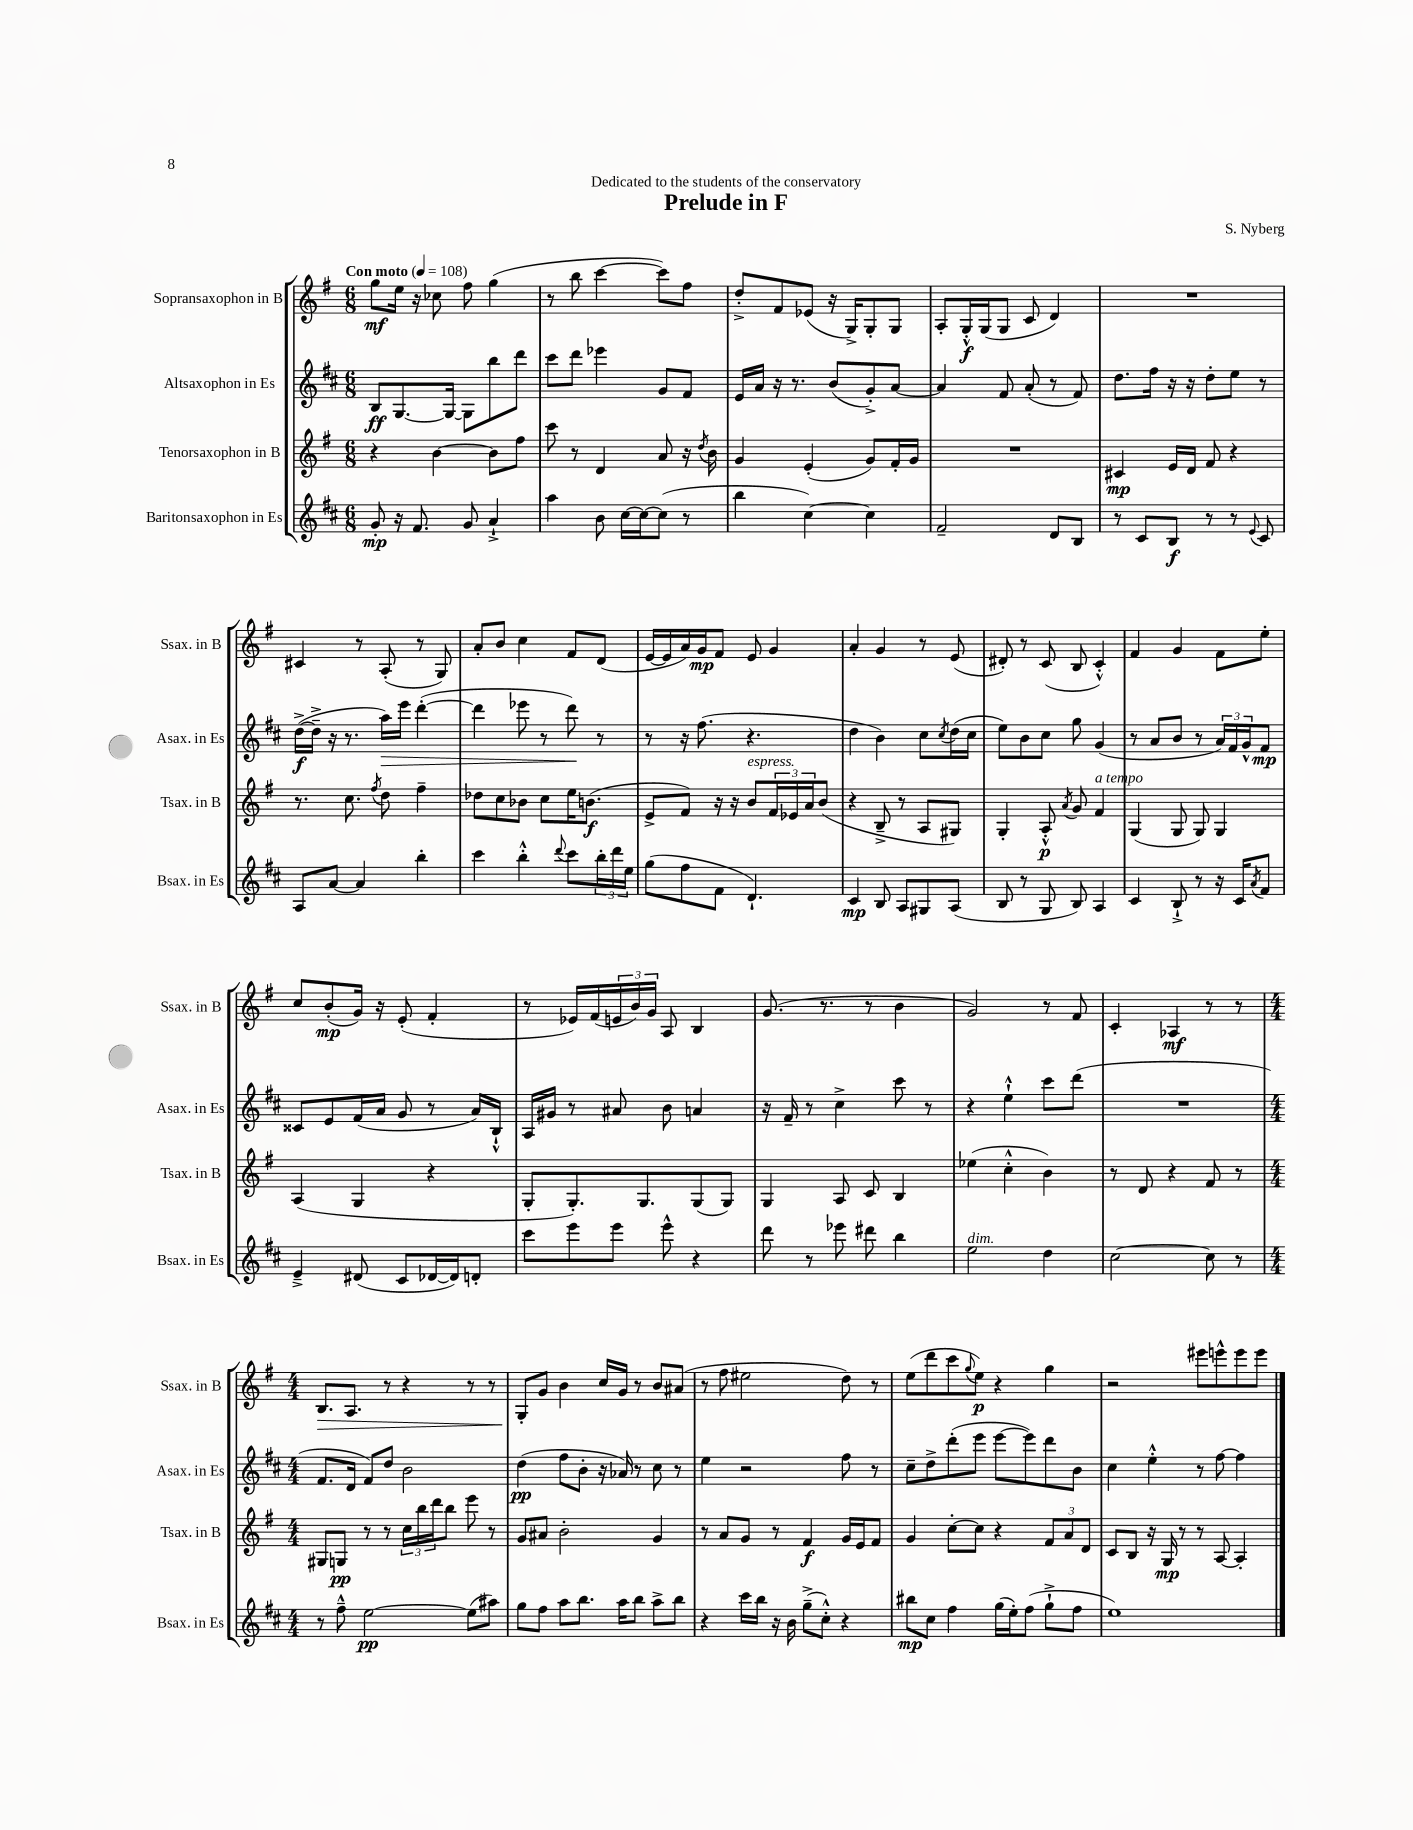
\header { title = "Prelude in F" composer = "S. Nyberg" dedication = "Dedicated to the students of the conservatory" }
<<
\new StaffGroup <<
\new Staff = "s0" \with { instrumentName = "Sopransaxophon in B" shortInstrumentName = "Ssax. in B" } {
    \clef treble \key g \major \numericTimeSignature \time 6/8 \tempo "Con moto" 4 = 108
    g''8\mf e''16 r16 ces''8 fis''8 g''4( |
    r8 b''8 c'''4~ c'''8) fis''8 |
    d''8-.-> fis'8 ees'8( r16 g16->) g8-. g8 |
    a8-. g16-.-^\f g16( g8 c'8 d'4) |
    R2. |
    cis'4 r8 a8-.( r8 g8) |
    a'8-. b'8 c''4 fis'8 d'8( |
    e'16~ e'16 a'16) g'16\mp fis'8 e'8 g'4 |
    a'4-. g'4 r8 e'8( |
    dis'8-.) r8 c'8( b8 c'4-.-^) |
    fis'4 g'4 fis'8 e''8-. |
    c''8 b'8-.\mp( g'16) r16 e'8-.( fis'4-. |
    r8 ees'16) fis'16( \tuplet 3/2 { e'16 b'16) g'16 } a8 b4 |
    g'8.( r8. r8 b'4 |
    g'2) r8 fis'8 |
    c'4-. aes4\mf r8 r8 |
    \numericTimeSignature \time 4/4 b8.\> a8. r8 r4 r8 r8 |
    g8-.\! g'8 b'4 c''16 g'16 r8 b'8 ais'8( |
    r8 fis''8 eis''2 d''8) r8 |
    e''8( d'''8 c'''8 \appoggiatura { g''8 } e''8\p) r4 g''4 |
    r2 eis'''8 e'''8-^ e'''8 e'''8 \bar "|." |
}
\new Staff = "s1" \with { instrumentName = "Altsaxophon in Es" shortInstrumentName = "Asax. in Es" } {
    \clef treble \key d \major \numericTimeSignature \time 6/8
    b8\ff g8.~ g16~ g8 b''8 d'''8 |
    cis'''8 d'''8 ees'''4 g'8 fis'8 |
    e'16 a'16 r16 r8. b'8( g'8-.->) a'8~ |
    a'4 fis'8 a'8-.( r8 fis'8) |
    d''8. fis''16 r16 r16 d''8-. e''8 r8 |
    d''16~->\f( d''16---> r16 r8. a''16\>) e'''16 d'''4~-.( |
    d'''4 ees'''8 r8 d'''8\!) r8 |
    r8 r16 fis''8.( r4. |
    d''4 b'4) cis''8 \acciaccatura { cis''8 } d''16( cis''16 |
    e''8) b'8 cis''8 g''8 g'4( |
    r8 a'8 b'8 r8 \tuplet 3/2 { a'16) fis'16 g'16-^ } fis'8\mp |
    cisis'8 e'8 fis'16( a'16 g'8 r8 a'16) b16-!-^ |
    a16 gis'16 r8 ais'8 b'8 a'4 |
    r16 fis'16-- r8 cis''4-> cis'''8 r8 |
    r4 e''4-!-^ cis'''8 d'''8( |
    R2. |
    \numericTimeSignature \time 4/4 fis'8. d'16 fis'8) d''8 b'2 |
    d''4\pp( fis''8 b'8-. r16 aes'16) r8 cis''8 r8 |
    e''4 r2 fis''8 r8 |
    cis''8-- d''8-> d'''8-.( e'''8 e'''8~ e'''8) d'''8 b'8 |
    cis''4 e''4-.-^ r8 fis''8~ fis''4 \bar "|." |
}
\new Staff = "s2" \with { instrumentName = "Tenorsaxophon in B" shortInstrumentName = "Tsax. in B" } {
    \clef treble \key g \major \numericTimeSignature \time 6/8
    r4 b'4~ b'8 fis''8 |
    c'''8 r8 d'4 a'8 r16 \acciaccatura { d''8 } b'16 |
    g'4 e'4-.( g'8) fis'16-. g'16 |
    R2. |
    cis'4\mp e'16 d'16 fis'8 r4 |
    r8. c''8. \acciaccatura { fis''8 } d''8 fis''4-- |
    des''8 c''8 bes'8 c''8 e''16 b'8.\f( |
    e'8-> fis'8) r16 r16 b'8^\markup { \italic "espress." } \tuplet 3/2 { fis'16 ees'16 a'16 } b'8( |
    r4 b8---> r8 a8 gis8) |
    g4-. a8-.-^\p \acciaccatura { a'8 } g'8 fis'4^\markup { \italic "a tempo" } |
    g4( g8 g8) g4 |
    a4( g4 r4 |
    g8-. g8.-.) g8. g8( g8) |
    g4 a8 c'8 b4 |
    ees''4( c''4-.-^ b'4) |
    r8 d'8 r4 fis'8 r8 |
    \numericTimeSignature \time 4/4 gis8 g8\pp r8 r8 \tuplet 3/2 { c''16 b''16 d'''16 } b''8 e'''8 r8 |
    g'8 ais'8 b'2-. g'4 |
    r8 a'8 g'8 r8 fis'4\f g'16 e'16 fis'8 |
    g'4 c''8~-. c''8 r4 \tuplet 3/2 { fis'8 a'8 d'8 } |
    c'8 b8 r16 g16\mp r8 r8 a8~ a4-. \bar "|." |
}
\new Staff = "s3" \with { instrumentName = "Baritonsaxophon in Es" shortInstrumentName = "Bsax. in Es" } {
    \clef treble \key d \major \numericTimeSignature \time 6/8
    g'8-.\mp r16 fis'8. g'8 a'4-!-> |
    a''4 b'8 cis''16~ cis''16~ cis''8( r8 |
    b''4 cis''4~) cis''4 |
    fis'2-- d'8 b8 |
    r8 cis'8 b8\f r8 r8 \appoggiatura { e'8 } cis'8 |
    a8 a'8~ a'4 b''4-. |
    cis'''4 b''4-.-^ \appoggiatura { d'''8 } cis'''8 \tuplet 3/2 { b''16-. d'''16 e''16 } |
    g''8( fis''8 fis'8 d'4.-!) |
    cis'4\mp b8 a8 gis8 a8( |
    b8 r8 g8 b8) a4 |
    cis'4 b8-!-> r8 r16 cis'16 \acciaccatura { a'8 } fis'8 |
    e'4---> dis'8( cis'8 des'16~ des'16) d'8-. |
    cis'''8 e'''8 e'''8 e'''8-^ r4 |
    d'''8 r8 ees'''8 dis'''8 b''4 |
    e''2^\markup { \italic "dim." } d''4 |
    cis''2~ cis''8 r8 |
    \numericTimeSignature \time 4/4 r8 fis''8---^ e''2~\pp e''8( ais''8) |
    g''8 fis''8 a''8 b''8. a''16 b''8 a''8-> b''8 |
    r4 cis'''16 b''16 r16 b'16 g''8--->( cis''8-.-^) r4 |
    bis''8\mp cis''8 fis''4 g''16( e''16-.) fis''8( g''8-!-> fis''8 |
    e''1) \bar "|." |
}
>>
>>
\layout { \context { \Score \remove "Bar_number_engraver" } }
